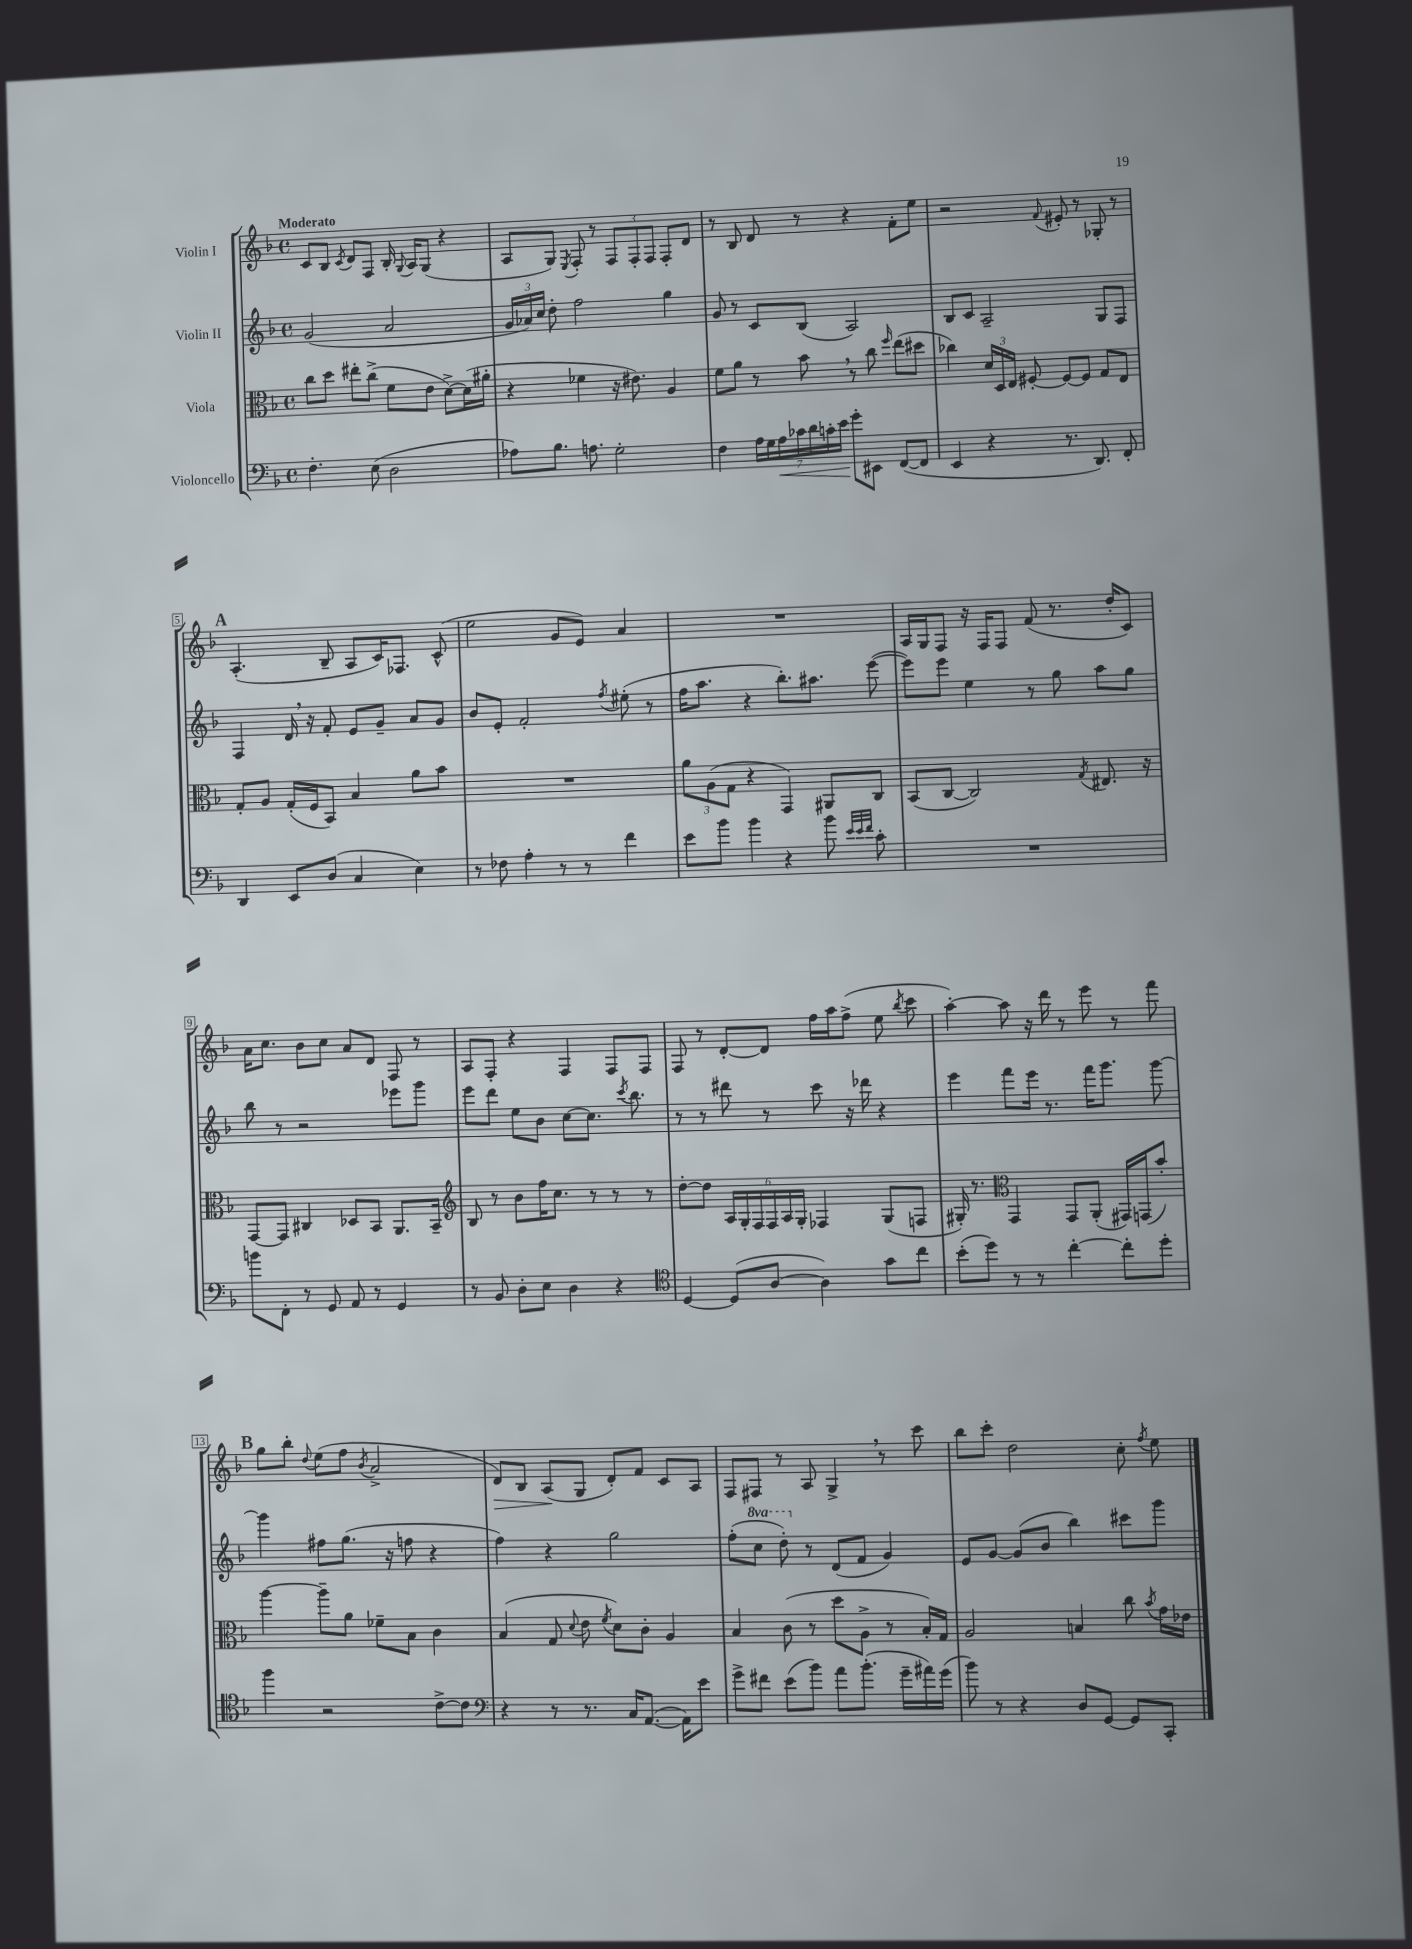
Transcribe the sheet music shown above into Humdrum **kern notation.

**kern	**kern	**kern	**kern
*staff4	*staff3	*staff2	*staff1
*clefF4	*clefC3	*clefG2	*clefG2
*k[b-]	*k[b-]	*k[b-]	*k[b-]
*M4/4	*M4/4	*M4/4	*M4/4
*met(c)	*met(c)	*met(c)	*met(c)
4.F'\	8cc\L	(2g/	8c/L
.	8dd\J	.	8B-/J
.	.	.	8qc/
.	8ee#'\L	.	8d/L
(8E\	(8cc^\J	.	8F/J
2D\	8f\L	2a/	16B-'/
.	.	.	8qqG/
.	.	.	16A/LK
.	8e\J	.	(8G/J
.	[8d^\L)	.	4r
.	(16d\]L	.	.
.	16a#'\JJ	.	.
=	=	=	=
8A-\L)	4r	24g/LL	8A/L
.	.	24a-/)	.
.	.	24cc/JJ	.
8.B-\J	.	8dd'\	8G/J)
.	.	.	8qE/
.	4f-\	2ff\	8F'/
8.A\	.	.	.
.	.	.	8r
2G'\	16r	.	12F/L
.	8.e#\)	.	.
.	.	.	12F'/
.	.	.	12F/J
.	4A/	4gg\	8F'/L
.	.	.	8d/J
=	=	=	=
4F\	8f\L	8g/	8r
.	8a\J	8r	8B-/
28A\LL	8r	8c/L	8d/
28G\	.	.	.
28A\	.	.	.
28c-\	.	.	.
.	8b-\	(8B-/J	8r
28d\	.	.	.
28c'\	.	.	.
28e\JJ	.	.	.
8g'\L	8r	2A/)	4r
8EE#\J	8cc\	.	.
.	16qqff/	.	.
([8FF/L	(8ee\L	.	8f'\L
8FF/]J	8dd#\J	.	8ee\J
=	=	=	=
4EE/	4cc-\)	8B-/L	2r
.	.	8c/J	.
4r	24d/LL	2A~/	.
.	24D/	.	.
.	24E/JJ	.	.
.	[8F#'/	.	.
.	.	.	8qqf/
8.r	8F#/_L	.	8e#'/
.	8F#/]J	.	8r
8.DD/)	.	.	.
.	8G/L	8G/L	8G-'/
8FF'/	8E/J	8F/J	8r
=	=	=	=
4DD/	8G'/L	4F/	(4.A'/
.	8A/J	.	.
8EE/L	(16G'/LL	16d/	.
.	16F/J	16r	.
(8D/J	8BB-/J)	8f'/	8B-~/
4C/	4B-/	8e/L	8A/L
.	.	8g~/J	16c/K)
.	.	.	8.F-/J
4E\)	8a\L	8a/L	.
.	8b-\J	8g/J	(8c^^/
=	=	=	=
8r	1r	8b-/L	2ee\
8F-\	.	8e'/J	.
4A'\	.	2f'/	.
8r	.	.	8g/L
8r	.	.	8e/J)
.	.	8qff/	.
4f\	.	(8ee#'\	4a/
.	.	8r	.
=	=	=	=
8e\L	12a\L	16ff\LK	1r
.	.	8.aa\J	.
.	(12A\	.	.
8b-\J	.	.	.
.	12G\J	.	.
4b-\	4r	4r	.
4r	4GG/)	8.bb-'\L)	.
.	.	8.aa#\J	.
8b-\	8AA#/L	.	.
32qqe/LLL	.	.	.
32qqe/	.	.	.
32qqf/JJJ	.	.	.
8c'\	8C/J	([8eee\	.
=	=	=	=
1r	(8BB-/L	8eee\]L)	16A/LL
.	.	.	16G/J
.	[8C/J	8eee\J	8F/J
.	2C/])	4ee\	16r
.	.	.	16F/LK
.	.	.	8F/J
.	.	8r	(8f/
.	.	8gg\	8.r
.	8qG/	.	.
.	8.E#/	8aa\L	.
.	.	.	16dd'/LK
.	.	8gg\J	8c/J)
.	16r	.	.
=	=	=	=
8b\L	[8GG/L	8bb-\	16a\LK
.	.	.	8.cc\J
8FF'\J	8GG/]J	8r	.
8r	4C#/	2r	8b-\L
8GG/	.	.	8cc\J
8AA/	8D-/L	.	8a/L
8r	8BB-/J	.	8d/J
4GG/	8.AA/L	8eee-\L	8F/
.	.	8ggg\J	8r
.	16BB-~/Jk	.	.
=	=	=	=
*	*clefG2	*	*
8r	8B-/	8eee\L	8A/L
8BB-/	8r	8ddd\J	8F'/J
8D'\L	8b-\L	8ee\L	4r
8E\J	16ff\K	8b-\J	.
.	8.cc\J	.	.
4D\	.	[8cc\L	4F/
.	8r	8.cc\]J	.
4r	8r	.	8F/L
.	.	8qccc/	.
.	.	8.bb-\	.
.	8r	.	8F/J
=	=	=	=
*clefC4	*	*	*
[4D/	[8dd'\L	8r	8F/
.	8dd\]J	8r	8r
(8D/]L	24A/LL	8ddd#\	[8d'/L
.	24G'/	.	.
.	24F/	.	.
[8A/J	24F/	8r	8d/]J
.	24A/	.	.
.	24G'/JJ	.	.
4A\])	4F-/	8ccc\	16ff\LL
.	.	.	16aa\J
.	.	16r	(8ff^\J
.	.	16ddd-\	.
8g\L	(8G/L	4r	8ee\
.	.	.	8qbb-/
8cc\J	8F/J	.	8ccc\
=	=	=	=
(8b-'\L	16G#'/)	4eee\	[4aa'\)
.	8.r	.	.
8dd\J)	.	.	.
*	*clefC3	*	*
8r	4GG/	8fff\L	8aa\]
8r	.	16eee\Jk	16r
.	.	8.r	16ddd\
[4cc'\	8GG/L	.	8r
.	(8AA'/J	16fff\LK	8eee\
.	.	8.ggg\J	.
8cc'\]L	16GG#/LL)	.	8r
.	(16GG/J	.	.
8dd'\J	8b-'/J)	[8ggg\	8fff\
=	=	=	=
4ff\	[4aa\	4ggg\]	8gg\L
.	.	.	8bb-'\J
.	.	.	8qqdd/
2r	8aa~\]L	8ff#\L	(8ee\L
.	8a\J	(8.gg\J	8ff\J
.	.	.	8qb-/
.	8f-~\L	.	2a^/
.	.	16r	.
.	8B-\J	8ff\	.
[8c^\L	4c\	4r	.
8c\]J	.	.	.
=	=	=	=
*clefF4	*	*	*
4r	(4B-/	4ff\)	8d/L)
.	.	.	8B-/J
8r	8G/	4r	(8A/L
.	8qqd/	.	.
8.r	8e\	.	8G/J
.	8qf/	.	.
.	8d\L)	2gg\	8d'/L)
16C/LK	.	.	.
([8.AA/J	8c'\J	.	8f/J
.	4A/	.	8c/L
16AA\]LK)	.	.	.
8e\J	.	.	8A/J
=	=	=	=
8g^\L	4B-/	(8ff'\L	8F/L
8f#\J	.	8ccc\J	8F#/J
(8e\L	(8c\	8ddd'\)	8r
8b-\J)	8r	8r	8A/
8a\L	8dd\L	(8d/L	4G^/
(8.b-'\J	8A^\J	8f/J	.
.	8r	4g/)	8r
16g~\LL	.	.	.
16a#\)	16B-'/LL)	.	8ccc\
(16g\JJ	16G/JJ	.	.
=	=	=	=
8b-\)	2A/	8e/L	8bb-\L
8r	.	[8g/J	8ccc'\J
4r	.	(8g/]L	2dd\
.	.	8b-/J	.
8D/L	4B/	4bb-\)	.
[8GG/J	.	.	.
8GG/]L	8cc\	8ccc#\L	8cc'\
.	8qb-/	.	8qff/
8CC'/J	16g\LL	8ggg\J	8ee\
.	16e-\JJ	.	.
==	==	==	==
*-	*-	*-	*-
